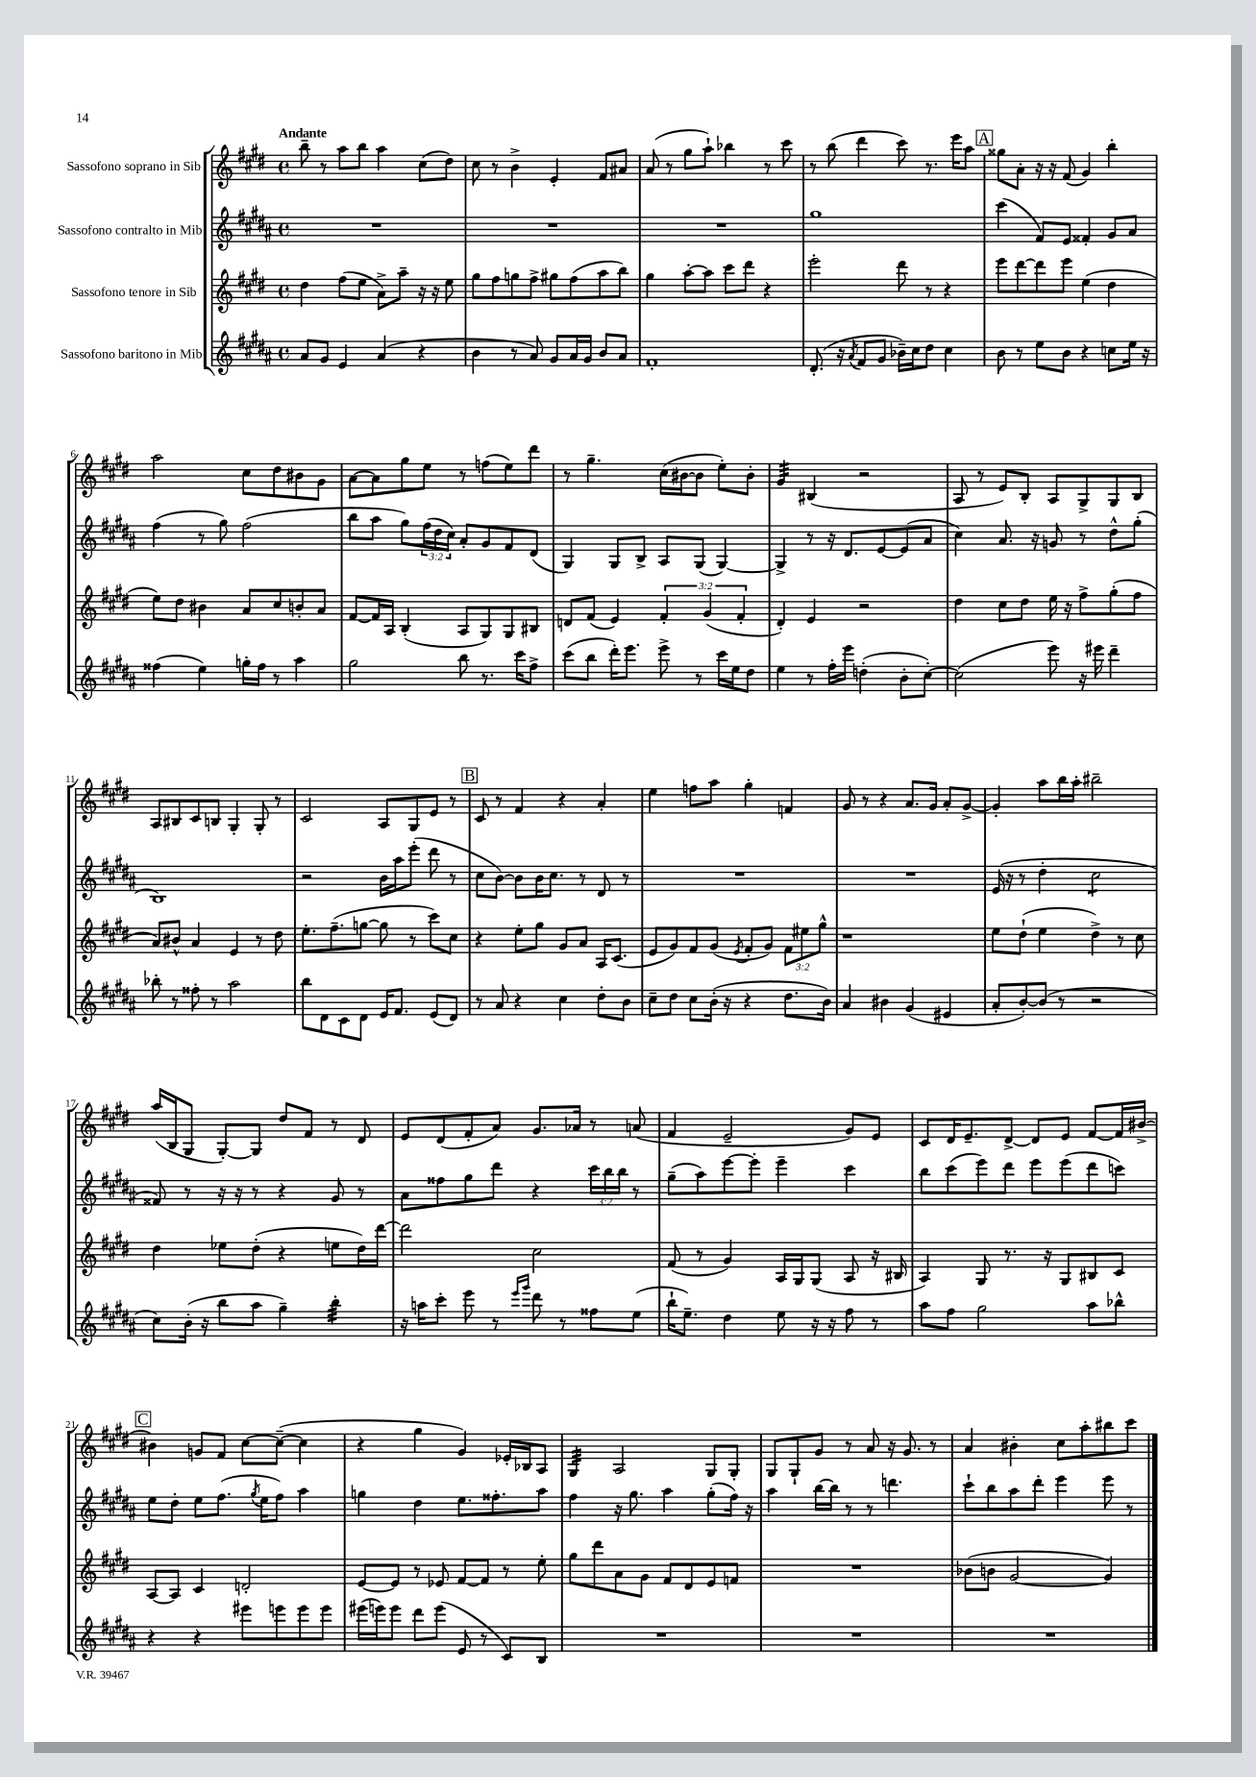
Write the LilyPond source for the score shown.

<<
\new StaffGroup <<
\new Staff = "s0" \with { instrumentName = "Sassofono soprano in Sib" } {
    \clef treble \key e \major \defaultTimeSignature \time 4/4 \tempo "Andante"
    b''8-- r8 a''8 b''8 a''4 cis''8( dis''8) |
    cis''8 r8 b'4-> e'4-. fis'8 ais'8 |
    a'8( r8 gis''8 a''8-!) bes''4 r8 cis'''8 |
    r8 b''8( dis'''4 cis'''8) r8. e'''16 a''8 |
    \mark \markup { \box "A" } gisis''8 a'8-. r16 r16 fis'8( gis'4) b''4-. |
    a''2 cis''8 dis''8 bis'8 gis'8 |
    a'8~ a'8 gis''8 e''8 r8 f''8( e''8) dis'''8 |
    r8 gis''4.-- cis''16( bis'16~ bis'8 e''8-.) bis'8-. |
    gis'4:32 bis4( r2 |
    a8 r8 e'8) b8-. a8 gis8-> gis8 b8 |
    a8 bis8 cis'8 b8 gis4-. gis8-. r8 |
    cis'2 a8 gis8 e'8 r8 |
    \mark \markup { \box "B" } cis'8 r8 fis'4 r4 a'4-. |
    e''4 f''8 a''8 gis''4-. f'4 |
    gis'8 r8 r4 a'8. gis'16 a'8-. gis'8~-> |
    gis'4-. a''8 b''16 a''16-. bis''2-- |
    a''16( b16 gis8 gis8~-.) gis8 dis''8 fis'8 r8 dis'8 |
    e'8 dis'8( fis'8-. a'8) gis'8. aes'16 r8 a'8( |
    fis'4 e'2-- gis'8) e'8 |
    cis'8 dis'16 e'8.-- dis'8~-> dis'8 e'8 fis'8~ fis'16 bis'16~-> |
    \mark \markup { \box "C" } bis'4 g'8 fis'8 cis''8~ cis''8~--( cis''4 |
    r4 gis''4 gis'4) ees'16-. bes16 a8 |
    gis4:32 a2 gis8 gis8-. |
    gis8 gis8-! gis'8 r8 a'8 r16 gis'8. r8 |
    a'4 bis'4-. cis''8 a''8-. bis''8 cis'''8 \bar "|." |
}
\new Staff = "s1" \with { instrumentName = "Sassofono contralto in Mib" } {
    \clef treble \key b \major \defaultTimeSignature \time 4/4 \override Staff.TupletNumber.text = #tuplet-number::calc-fraction-text
    R1 |
    R1 |
    R1 |
    gis''1 |
    \mark \markup { \box "A" } cis'''4( fis'8) e'8 fisis'4-. gis'8 ais'8 |
    fis''4( r8 gis''8) fis''2( |
    b''8 ais''8 gis''8) \tuplet 3/2 { fis''16( dis''16 cis''16) } ais'8-. gis'8 fis'8 dis'8( |
    gis4) gis8 b8-> ais8 gis8( gis4~) |
    gis4-> r8 r16 dis'8. e'8~ e'8( ais'8 |
    cis''4) ais'8. r16 g'8 r8 dis''8-^ gis''8-.( |
    b1) |
    r2 b'16 ais''16 e'''8-.( dis'''8 r8 |
    \mark \markup { \box "B" } cis''8 b'8~) b'8 b'16 cis''8. r8 dis'8 r8 |
    R1 |
    R1 |
    e'16( r16 r8 dis''4-. cis''2:8 |
    fisis'8) r8 r16 r16 r8 r4 gis'8 r8 |
    ais'8 fisis''8 gis''8 dis'''8 r4 \tuplet 3/2 { cis'''16 b''16 b''16 } r8 |
    gis''8--( ais''8) e'''8~ e'''8-. e'''4-- cis'''4 |
    b''8 cis'''8( e'''8) dis'''8 e'''8 e'''8( dis'''8 c'''8) |
    \mark \markup { \box "C" } e''8 dis''8-. e''8 fis''8.( \acciaccatura { gis''8 } e''16 fis''8) ais''4 |
    g''4 dis''4 e''8. fisis''8.-. ais''8 |
    fis''4 r16 gis''8. ais''4 gis''8-.( fis''16) r16 |
    ais''4 b''16~ b''16 r8 r8 d'''4. |
    cis'''8-! b''8 ais''8 dis'''8-. e'''4 e'''8 r8 \bar "|." |
}
\new Staff = "s2" \with { instrumentName = "Sassofono tenore in Sib" } {
    \clef treble \key e \major \defaultTimeSignature \time 4/4 \override Staff.TupletNumber.text = #tuplet-number::calc-fraction-text
    dis''4 fis''8( e''8 a'8->) a''8-- r16 r16 e''8 |
    gis''8 fis''8 g''8 fis''8-> gis''8 fis''8( a''8 b''8) |
    gis''4 a''8~-. a''8 cis'''8 dis'''8 r4 |
    e'''2-. dis'''8 r8 r4 |
    \mark \markup { \box "A" } e'''8 dis'''8~ dis'''8 e'''8 e''4( dis''4 |
    e''8) dis''8 bis'4 a'8 cis''8 b'8-. a'8 |
    fis'8~ fis'16 a16 b4-.( a8 gis8) gis8 bis8 |
    d'8 fis'8( e'4) \tuplet 3/2 { fis'4-. gis'4( fis'4-. } |
    dis'4-.) e'4 r2 |
    dis''4 cis''8 dis''8 e''16 r16 fis''8-> gis''8-.( fis''8 |
    a'8) bis'8-^ a'4 e'4 r8 dis''8 |
    e''8.-. fis''8.--( g''8~ g''8 r8 cis'''8) cis''8 |
    \mark \markup { \box "B" } r4 e''8-. gis''8 gis'8 a'8 a16 cis'8.( |
    e'8 gis'8) fis'8 gis'8( \acciaccatura { e'8 } fis'8-. gis'8) \tuplet 3/2 { fis'8 eis''8 gis''8-^ } |
    r1 |
    e''8 dis''8-!( e''4 dis''4->) r8 cis''8 |
    dis''4 ees''8 dis''8-.( r4 e''8 dis''16) dis'''16~ |
    dis'''2 cis''2 |
    fis'8( r8 gis'4) a16 gis16 gis8( a8 r16 bis16 |
    a4) gis8 r8. r16 gis8 bis8 cis'8 |
    \mark \markup { \box "C" } a8~ a8 cis'4 d'2-. |
    e'8~ e'8 r8 ees'8 fis'8~ fis'8 r8 e''8-. |
    gis''8 dis'''8 a'8 gis'8 fis'8 dis'8 e'8 f'8 |
    R1 |
    bes'8( b'8 gis'2~ gis'4) \bar "|." |
}
\new Staff = "s3" \with { instrumentName = "Sassofono baritono in Mib" } {
    \clef treble \key b \major \defaultTimeSignature \time 4/4
    ais'8 gis'8 e'4 ais'4( r4 |
    b'4 r8 ais'8) gis'8 ais'16 gis'16 b'8 ais'8 |
    fis'1-. |
    dis'8.-.( r16 \acciaccatura { ais'8 } fis'8 gis'8 bes'16--) cis''16 dis''8 cis''4 |
    \mark \markup { \box "A" } b'8 r8 e''8 b'8 r4 c''8 e''16 r16 |
    fisis''4( e''4) g''16-. fisis''16 r8 ais''4 |
    gis''2 b''8 r8. cis'''16 fis''8-> |
    cis'''8( b''8 dis'''16-.) e'''8. e'''8-> r8 cis'''16 e''16 dis''8 |
    e''4 r8 fis''16-. e'''16 d''4-.( b'8-. cis''8~-.) |
    cis''2( e'''8) r16 eis'''16 dis'''4-- |
    bes''8-. r8 fisis''8-. r8 ais''2 |
    b''8 dis'8 cis'8 dis'8 e'16 fis'8. e'8( dis'8) |
    \mark \markup { \box "B" } r8 ais'8 r4 cis''4 dis''8-. b'8 |
    cis''8-- dis''8 cis''8 b'16-.( r16 r4 dis''8. b'16) |
    ais'4 bis'4 gis'4( eis'4 |
    ais'8-. b'8~-.) b'8( r8 r2 |
    cis''8) b'16-.( r16 b''8 ais''8 gis''4--) b''4:32-. |
    r16 a''16 cis'''8-. e'''8 r8 \grace { e'''16 gis'''16 } dis'''8 r8 fisis''8 e''8( |
    b''16-! e''8.--) dis''4 e''8 r16 r16 fis''8 r8 |
    ais''8 fis''8 gis''2 ais''8 bes''8-^ |
    \mark \markup { \box "C" } r4 r4 eis'''8 e'''8 e'''8 e'''8 |
    eis'''16( e'''16) e'''8 dis'''8 e'''8( e'8 r8 cis'8) b8 |
    R1 |
    R1 |
    R1 \bar "|." |
}
>>
>>
